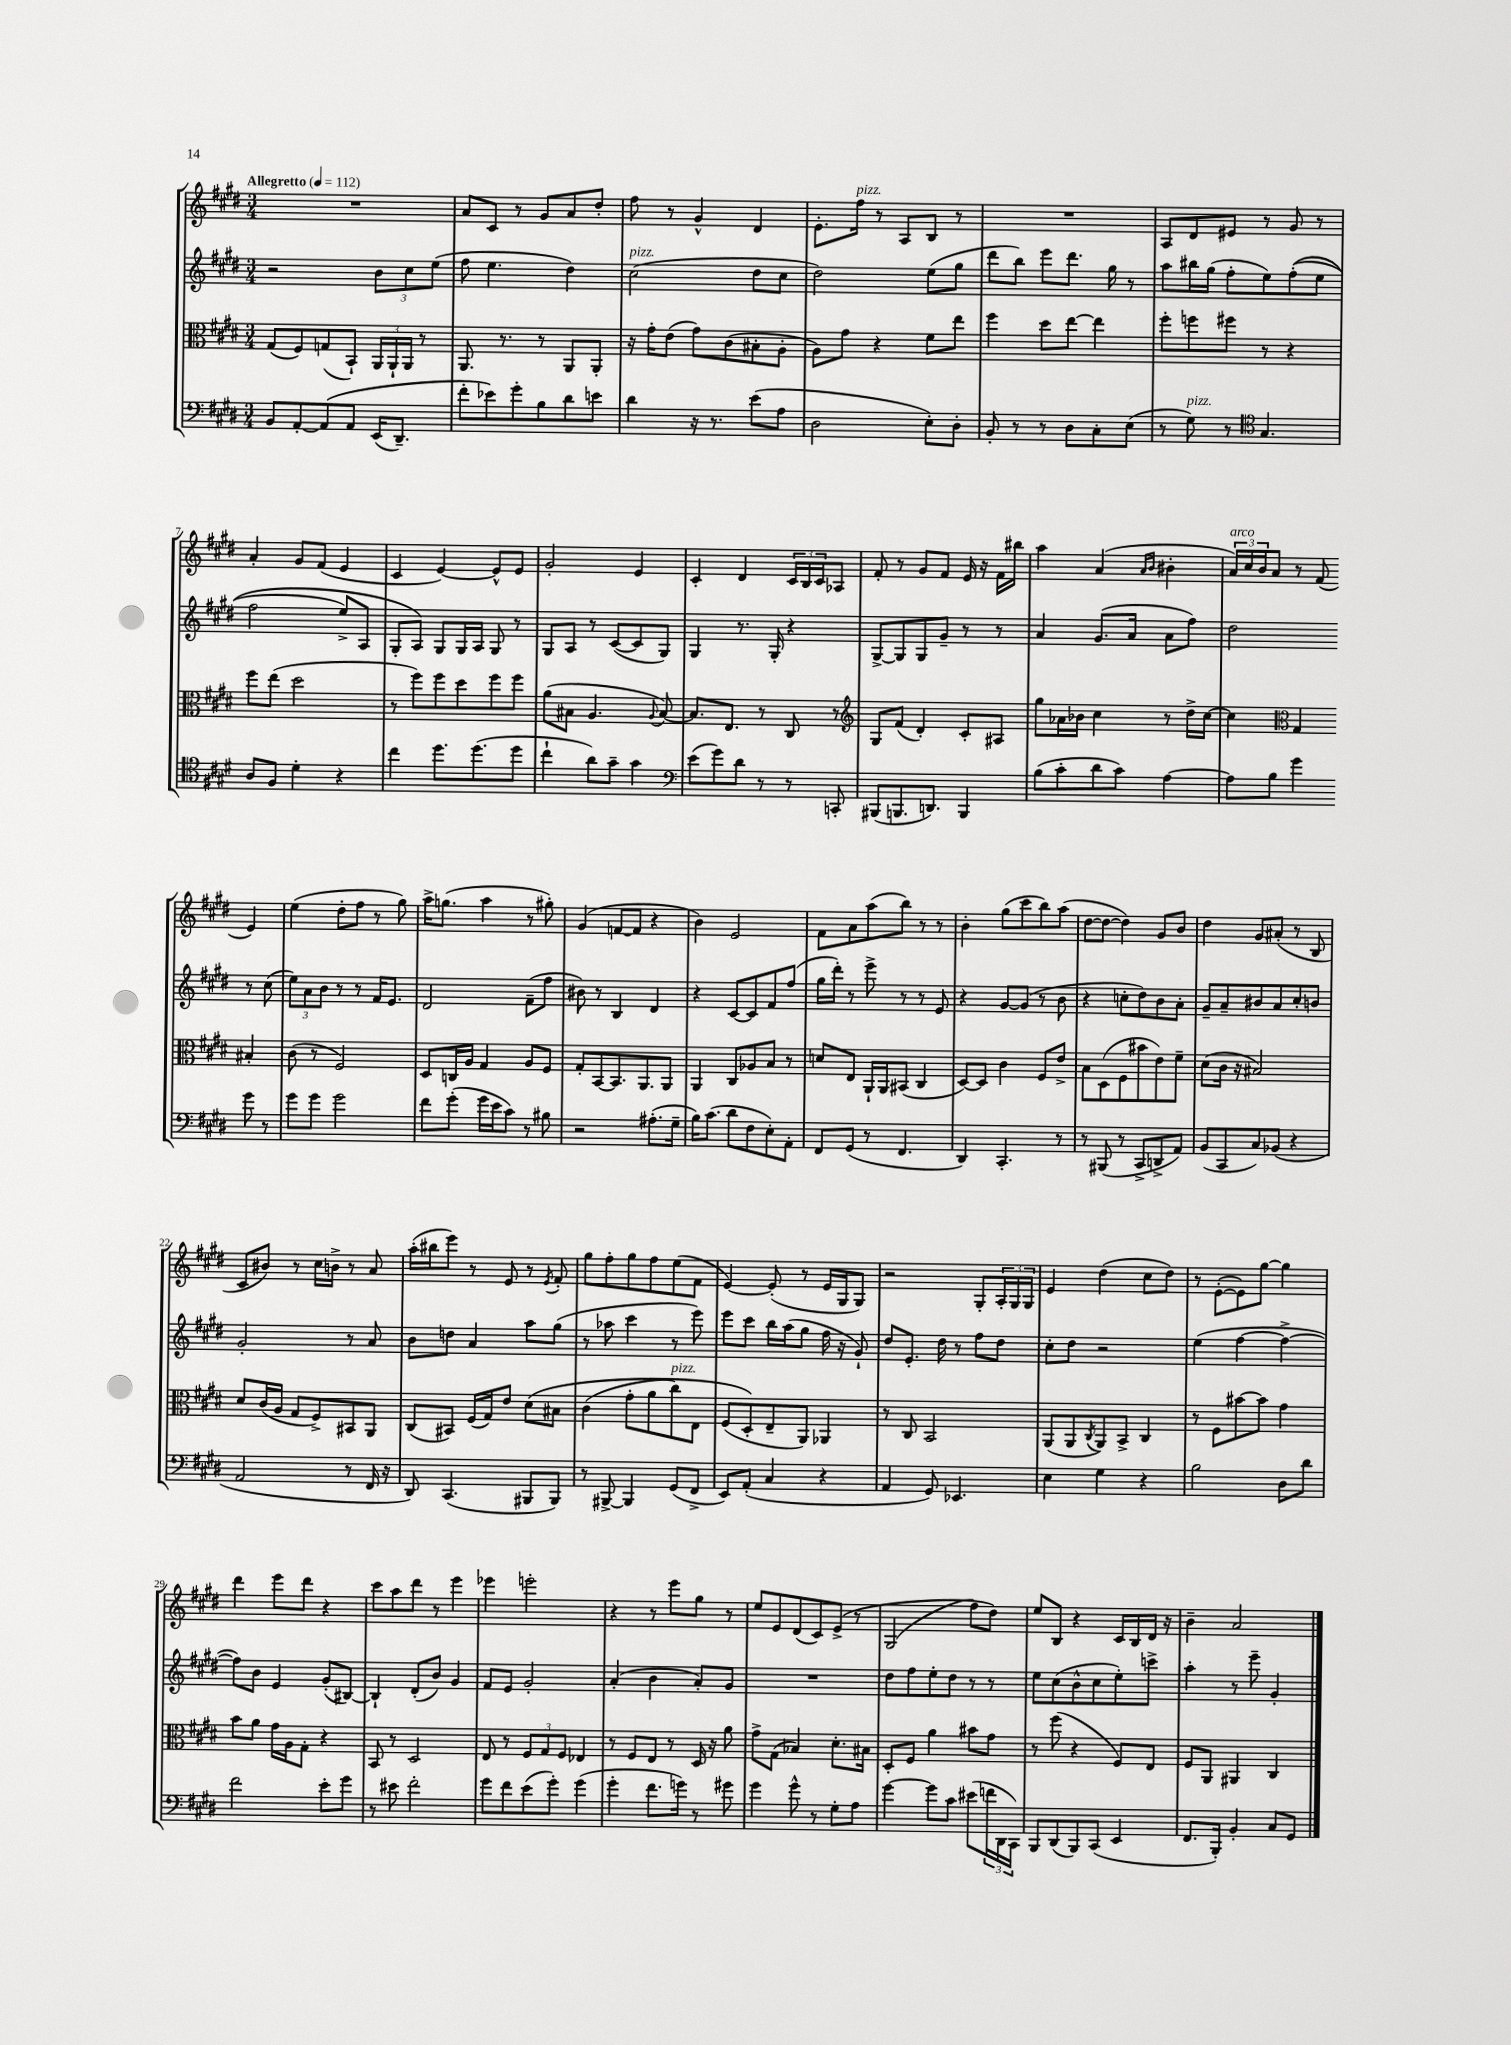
<<
\new StaffGroup <<
\new Staff = "s0" {
    \clef treble \key e \major \numericTimeSignature \time 3/4 \tempo "Allegretto" 4 = 112
    R2. |
    a'8 cis'8 r8 gis'8 a'8 dis''8-. |
    fis''8 r8 gis'4-^ dis'4 |
    e'8.-. fis''16^\markup { \italic "pizz." } r8 a8 b8 r8 |
    R2. |
    a8 dis'8 eis'8 r8 gis'8 r8 |
    a'4-. gis'8 fis'8( e'4 |
    cis'4 e'4~) e'8-^ e'8 |
    gis'2-. e'4 |
    cis'4-. dis'4 \tuplet 3/2 { cis'16 b16 cis'16 } aes8 |
    fis'8-. r8 gis'8 fis'8 e'16 r16 fis'16 bis''16 |
    a''4 a'4( \grace { a'16 b'16 } bis'4-. |
    \tuplet 3/2 { a'16^\markup { \italic "arco" }) cis''16 b'16 } a'8 r8 fis'8( e'4) |
    e''4( dis''8-. fis''8 r8 gis''8) |
    a''16-> g''8.( a''4 r8 gis''8-.) |
    gis'4( f'8~ f'8 r4 |
    b'4) e'2 |
    fis'8 a'8 a''8( b''8) r8 r8 |
    b'4-. gis''8( cis'''8 b''8) a''8( |
    dis''8~ dis''8~ dis''4) gis'8 b'8 |
    dis''4 gis'8 ais'8-.( r8 b8 |
    cis'8 bis'8) r8 cis''16 b'16-> r8 a'8 |
    a''16-.( bis''16 e'''8) r8 e'8 r8 \acciaccatura { e'8 } fis'8-. |
    gis''8 fis''8-. gis''8 fis''8 e''8( fis'8 |
    e'4~) e'8-.( r8 e'16 gis16 gis8) |
    r2 gis8-. \tuplet 3/2 { a16-. gis16 gis16 } |
    e'4 dis''4( cis''8 dis''8) |
    r8 e'8~-.( e'8) gis''8~ gis''4 |
    dis'''4 e'''8 dis'''8 r4 |
    cis'''8 a''8 dis'''8 r8 e'''4 |
    ees'''4 e'''2-. |
    r4 r8 e'''8 gis''8 r8 |
    e''8 e'8 dis'8( cis'8) e'8->\( r8 |
    gis2( fis''8) dis''8\) |
    e''8 b8 r4 cis'16 b16 dis'16 r16 |
    b'4-- a'2 \bar "|." |
}
\new Staff = "s1" {
    \clef treble \key e \major \numericTimeSignature \time 3/4
    r2 \tuplet 3/2 { b'8 cis''8 e''8( } |
    fis''8 e''4. dis''4) |
    cis''2^\markup { \italic "pizz." }( dis''8 cis''8 |
    dis''2) e''8( gis''8 |
    dis'''8 b''8) e'''8 dis'''8. gis''16 r8 |
    a''8 bis''16 gis''16( fis''8-. e''8) fis''8-.(\( e''8 |
    fis''2 e''8->) a8 |
    gis8-. a8\) gis8 gis16 a16 gis8 r8 |
    gis8 a8 r8 cis'8~( cis'8 gis8) |
    gis4 r8. gis16-. r4 |
    gis8~-> gis8 gis8 gis'8-- r8 r8 |
    a'4 gis'8.( a'16 a'8 fis''8) |
    dis''2 r8 cis''8( |
    \tuplet 3/2 { e''8) a'8 b'8 } r8 r8 fis'16 e'8. |
    dis'2 fis'8--( fis''8 |
    bis'8) r8 b4 dis'4 |
    r4 cis'8~ cis'8 fis'8 fis''8( |
    gis''16 dis'''16-.) r8 e'''8-> r8 r8 e'8 |
    r4 gis'8~ gis'8( r8 b'8 |
    r4 c''8-. dis''8) b'8 a'8-. |
    gis'8-- a'8-- bis'8 a'8 cis''8-. b'8 |
    gis'2-. r8 a'8 |
    b'8 d''8 a'4 a''8 gis''8( |
    r8 aes''8 cis'''4 r8 e'''8) |
    e'''8 cis'''8 b''16 a''16( gis''8 fis''16 r16 gis'8-!) |
    dis''8 e'8.-. dis''16 r8 fis''8 dis''8 |
    cis''8-. dis''8 r2 |
    e''4( fis''4~ fis''4~-> |
    fis''8) b'8 e'4 gis'8-.( bis8~) |
    bis4-! dis'8-.( b'8) gis'4 |
    fis'8 e'8 gis'2-. |
    a'4-.( b'4 a'8-.) gis'8 |
    R2. |
    dis''8 fis''8 e''8-. dis''8 r8 r8 |
    e''8 cis''8( b'8-^ cis''8 e''8-.) c'''8-> |
    a''4-. r8 e'''8-- gis'4-. \bar "|." |
}
\new Staff = "s2" {
    \clef alto \key e \major \numericTimeSignature \time 3/4
    gis8( fis8) g8( b,8-!) \tuplet 3/2 { a,16 a,16-! a,16 } r8 |
    a,8. r8. r8 a,8 a,8-. |
    r16 gis'16-. e'8( gis'8) cis'8( bis8-. a8-. |
    a8) gis'8 r4 fis'8 e''8 |
    fis''4 dis''8 e''8~ e''4 |
    fis''8-. f''8 fis''8 r8 r4 |
    fis''8 e''8( dis''2 |
    r8 fis''8) fis''8 dis''8 fis''8 fis''8 |
    a'8( bis8 a4. \appoggiatura { a8 } bis8~) |
    bis8. e8. r8 cis8 r8 |
    \clef treble gis8 fis'8( dis'4-.) cis'8-. ais8 |
    gis''8 aes'16 bes'16 cis''4 r8 dis''16-> cis''16~ |
    cis''4 \clef alto gis4 bis4-. |
    cis'8( r8 fis2) |
    dis8 c16 a16 gis4 a8 fis8 |
    gis8-. b,8~ b,8. a,8. a,8 |
    a,4 cis8 aes8 b8 r8 |
    d'8 e8 a,16-! a,16 bis,8( cis4 |
    dis8~) dis8 cis'4 fis8 e'8-> |
    b8 dis8( fis8 bis'8 e'8) fis'8-- |
    dis'8( cis'16 r16 bis2) |
    dis'8 cis'16( a16 gis8 fis8->) bis,8 a,8 |
    cis8( bis,8) fis16( gis16) e'8 dis'8\( bis8 |
    cis'4( gis'8-. a'8 cis''8^\markup { \italic "pizz." }) e8 |
    fis8( dis8-.\) e8-- a,8) aes,4 |
    r8 cis8 b,2 |
    a,8( a,8 \acciaccatura { cis8 } a,8) b,8-> cis4 |
    r8 fis8 bis'8~ bis'8 gis'4 |
    b'8 a'8 gis'16 a16 gis8-. r4 |
    b,8 r8 dis2 |
    e8 r8 \tuplet 3/2 { fis8 gis8 fis8 } ees4 |
    r8 fis8 e8 r8 dis16 r16 a'8 |
    gis'8-> gis8( bes4) dis'8.-. bis16 |
    dis8-. fis8 a'4 bis'8 gis'8 |
    r8 fis''8( r4 fis8) e8 |
    fis8 a,8 ais,4 cis4 \bar "|." |
}
\new Staff = "s3" {
    \clef bass \key e \major \numericTimeSignature \time 3/4
    b,8 a,8~-. a,8\( a,8 e,16( dis,8.--) |
    fis'8-. ees'8\) gis'8-. b8 dis'8 e'8 |
    dis'4 r16 r8. e'8( a8 |
    dis2 e8-.) dis8-. |
    b,8-. r8 r8 dis8 cis8-. e8( |
    r8 gis8^\markup { \italic "pizz." }) r8 \clef tenor gis4. |
    a8 fis8 dis'4-. r4 |
    cis''4 dis''8. dis''8.( dis''8 |
    cis''4-! a'8) gis'8-- gis'4 |
    \clef bass e'8( gis'8) dis'8 r8 r8 c,8-. |
    bis,,8( b,,8. d,8.) b,,4 |
    b8( cis'8-. dis'8 cis'8) a4~ |
    a8 b8 gis'4 gis'8 r8 |
    gis'8 gis'8 gis'2 |
    fis'8 gis'8-.( gis'16 e'16 cis'8) r8 bis8 |
    r2 ais8.-.( gis16-- |
    b16) cis'8.( dis'8 fis8 e8-.) a,8-. |
    fis,8 gis,8( r8 fis,4. |
    dis,4) cis,4.-. r8 |
    r8 bis,,8( r8 cis,8-> d,8-> a,8) |
    b,8( cis,8 cis8) bes,8( r4 |
    a,2 r8 fis,16 r16 |
    dis,8) cis,4.( bis,,8 bis,,8) |
    r8 bis,,8~-> bis,,4 gis,8( fis,8-> |
    e,8) a,8-.( cis4 r4 |
    a,4 gis,8) ees,4. |
    e4 gis4 r4 |
    b2 dis8 dis'8 |
    fis'2 e'8-. gis'8 |
    r8 eis'8 fis'2-. |
    gis'8 fis'8 e'8( gis'8-.) gis'4( |
    gis'4-. fis'8. g'16) r8 gis'8 |
    gis'4 gis'8-^ r8 gis8-. a8 |
    gis'4~ gis'8 cis'8 eis'8( \tuplet 3/2 { f'16 dis,16 cis,16) } |
    b,,8 dis,8( b,,8) cis,8( e,4 |
    fis,8. b,,16-.) b,4-. cis8 gis,8 \bar "|." |
}
>>
>>
